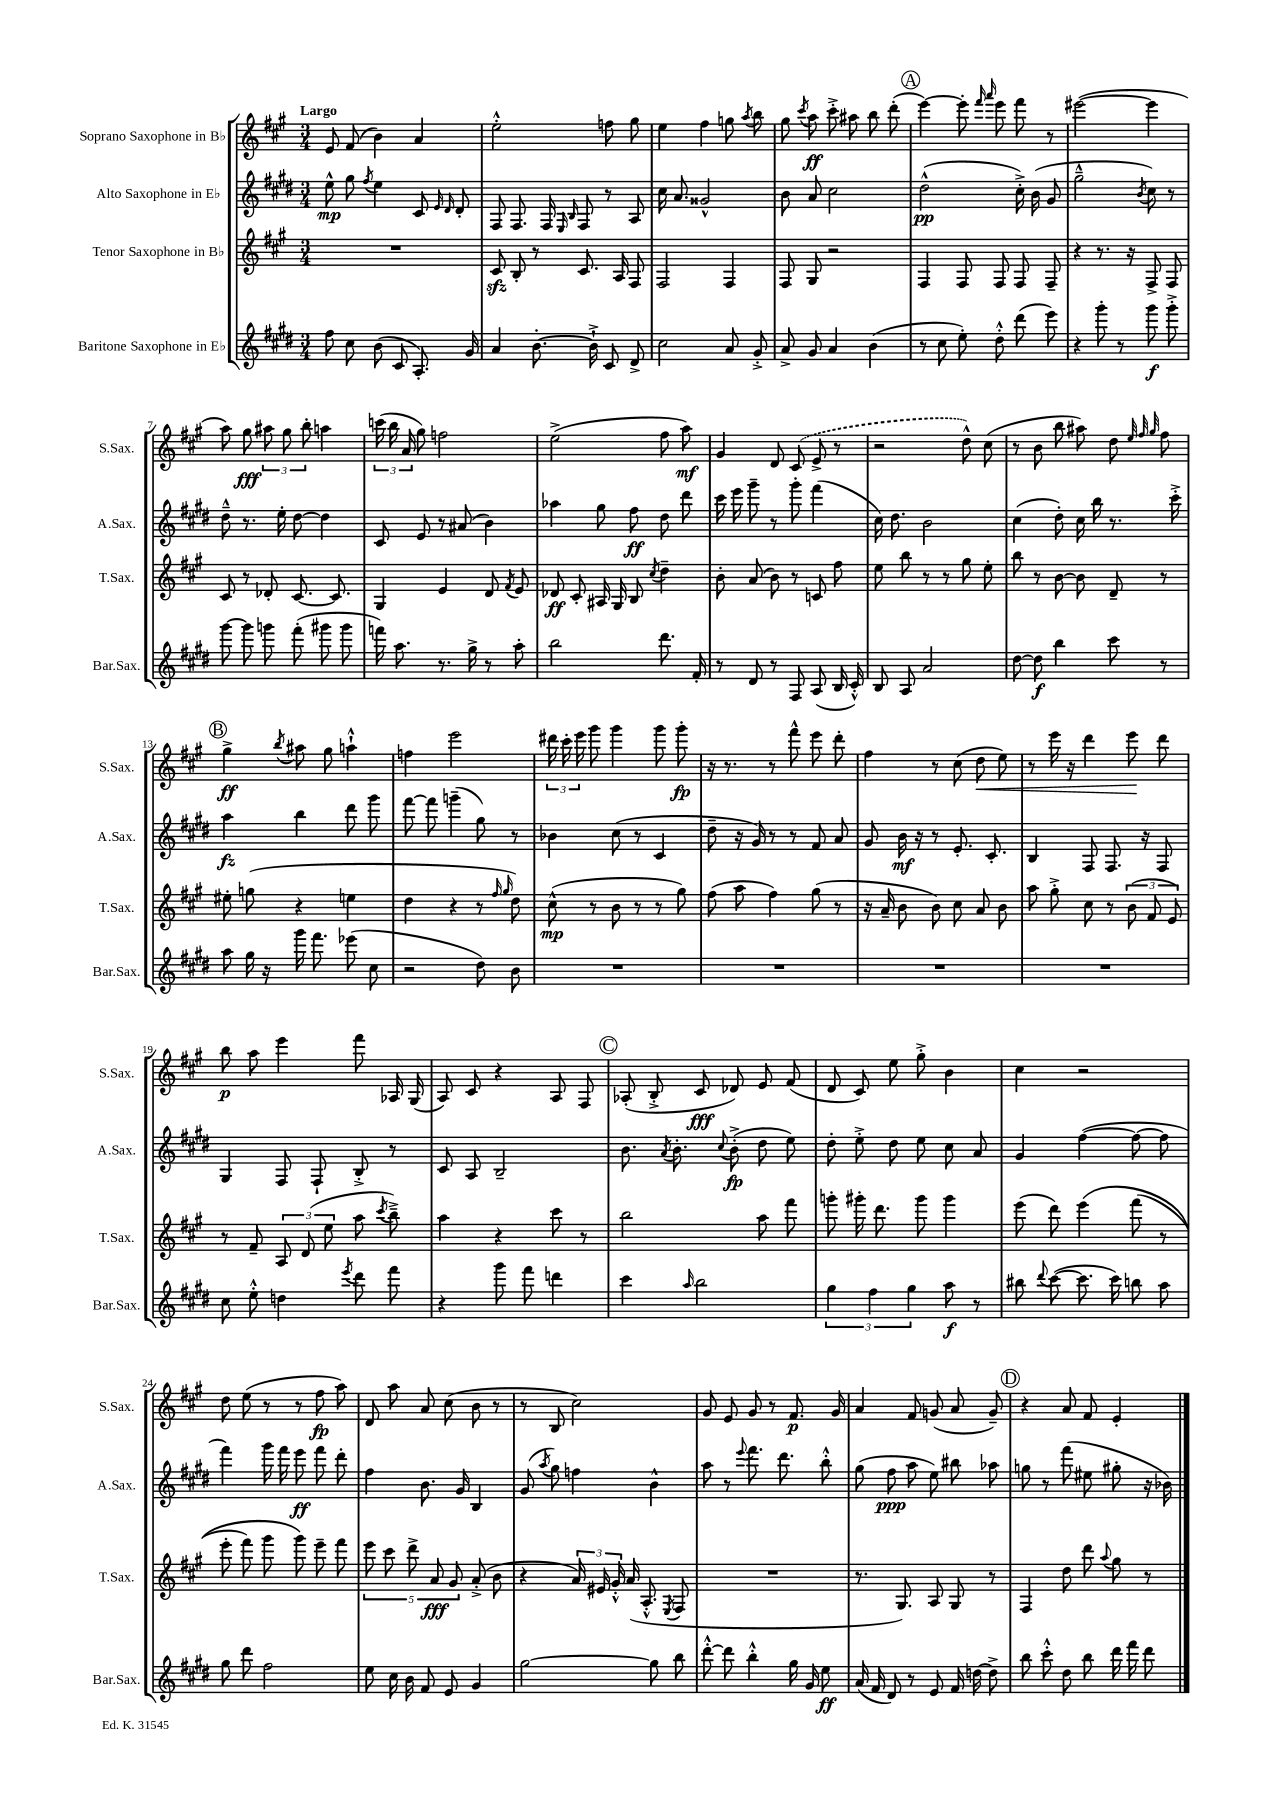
<<
\new StaffGroup <<
\new Staff = "s0" \with { instrumentName = "Soprano Saxophone in Bb" shortInstrumentName = "S.Sax." } {
    \clef treble \key a \major \numericTimeSignature \time 3/4 \tempo "Largo"
    \autoBeamOff e'8 fis'8( b'4) a'4 |
    e''2-.-^ f''8 gis''8 |
    e''4 fis''4 g''8 \acciaccatura { a''8 } b''8 |
    gis''8 \acciaccatura { cis'''8 } a''8\ff cis'''8-.-> ais''8 b''8 d'''8-.( |
    \mark \markup { \circle "A" } e'''4~) e'''8-. \grace { fis'''16 a'''16 } e'''8 fis'''8 r8 |
    eis'''2~( eis'''4 |
    a''8) gis''8\fff \tuplet 3/2 { ais''8 gis''8 b''8-. } a''4 |
    \tuplet 3/2 { c'''16( b''16 a'16 } gis''8) f''2 |
    e''2->( fis''8 a''8\mf) |
    gis'4 d'8 \once \slurDashed cis'8( e'8-> r8 |
    r2 d''8-^) cis''8( |
    r8 b'8 b''8 ais''8) d''8 \grace { e''32 fis''32 gis''32 } fis''8 |
    \mark \markup { \circle "B" } gis''4->\ff \acciaccatura { b''8 } ais''8 gis''8 a''4-!-^ |
    f''4 e'''2 |
    \tuplet 3/2 { dis'''16 cis'''16-. e'''16 } gis'''8 gis'''4 gis'''8 gis'''8-.\fp |
    r16 r8. r8 fis'''8-^ e'''8 d'''8-. |
    fis''4 r8 cis''8( d''8\< e''8) |
    r8 e'''16 r16 d'''4 e'''8\! d'''8 |
    b''8\p a''8 e'''4 fis'''8 aes16 gis16( |
    a8) cis'8 r4 a8 fis8 |
    \mark \markup { \circle "C" } aes8-.( b8-.-> cis'8\fff des'8) e'8 fis'8( |
    d'8 cis'8) e''8 gis''8-.-> b'4 |
    cis''4 r2 |
    d''8 e''8( r8 r8 fis''8\fp a''8) |
    d'8 a''8 a'8 cis''8( b'8 r8 |
    r8 b8 cis''2) |
    gis'8 e'8 gis'8 r8 fis'8.\p gis'16 |
    a'4 fis'8 g'8( a'8 g'8--) |
    \mark \markup { \circle "D" } r4 a'8 fis'8 e'4-. \bar "|." |
}
\new Staff = "s1" \with { instrumentName = "Alto Saxophone in Eb" shortInstrumentName = "A.Sax." } {
    \clef treble \key e \major \numericTimeSignature \time 3/4
    \autoBeamOff e''8-^\mp gis''8 \acciaccatura { fis''8 } e''4 cis'8 \grace { e'16 dis'16 } dis'8-. |
    fis8 fis8. fis16 \grace { e16 b16 } fis8 r8 a8 |
    cis''16 a'8. gisis'2-^ |
    b'8 a'8 cis''2 |
    \mark \markup { \circle "A" } dis''2-^\pp( cis''16-.->) b'16( gis'8 |
    gis''2---^ \acciaccatura { b'8 } cis''8) r8 |
    dis''8---^ r8. e''16-. dis''8~ dis''4 |
    cis'8 e'8 r8 ais'8( b'4) |
    aes''4 gis''8 fis''8\ff dis''8 dis'''8 |
    cis'''16 e'''16 gis'''8-- r8 gis'''8-. fis'''4( |
    cis''16) dis''8. b'2 |
    cis''4( dis''8-.) cis''16 b''16 r8. cis'''16-.-> |
    \mark \markup { \circle "B" } a''4\fz b''4 dis'''8 gis'''8 |
    fis'''8~ fis'''8 g'''4--( gis''8) r8 |
    bes'4 cis''8( r8 cis'4 |
    dis''8-- r16 gis'16) r8 r8 fis'8 a'8 |
    gis'8 b'16\mf r16 r8 e'8.-. cis'8.-. |
    b4 fis8 fis8. r16 fis8 |
    gis4 fis8 fis8-! b8-.-> r8 |
    cis'8 a8 b2-- |
    \mark \markup { \circle "C" } b'8. \acciaccatura { a'8 } b'8.-. \appoggiatura { cis''8 } b'8-.->\fp( dis''8 e''8) |
    dis''8-. e''8-.-> dis''8 e''8 cis''8 a'8 |
    gis'4 fis''4~( fis''8~ fis''8 |
    fis'''4) gis'''16 fis'''16 e'''8\ff fis'''8 dis'''8-. |
    fis''4 b'8. gis'16 b4 |
    gis'8( \acciaccatura { a''8 } gis''8) f''4 b'4-^ |
    a''8 r8 \appoggiatura { e'''8 } fis'''8. dis'''8. b''8-.-^ |
    gis''8( fis''8\ppp a''8 e''8) bis''8 aes''8 |
    \mark \markup { \circle "D" } g''8 r8 fis'''8( eis''8 gis''8-. r16 bes'16) \bar "|." |
}
\new Staff = "s2" \with { instrumentName = "Tenor Saxophone in Bb" shortInstrumentName = "T.Sax." } {
    \clef treble \key a \major \numericTimeSignature \time 3/4
    \autoBeamOff R2. |
    cis'8\sfz b8-. r8 cis'8. a16 fis8 |
    fis2 fis4 |
    fis8 gis8 r2 |
    \mark \markup { \circle "A" } fis4 fis8 fis8 fis8 fis8-- |
    r4 r8. r16 fis8-> fis8 |
    cis'8 r8 des'8-. cis'8.~ cis'8. |
    gis4 e'4 d'8 \acciaccatura { fis'8 } e'8 |
    des'8\ff cis'8-. ais16 gis16 b8 \acciaccatura { cis''8 } d''4-- |
    b'8-. a'8( b'8) r8 c'8 fis''8 |
    e''8 b''8 r8 r8 gis''8 e''8-. |
    b''8 r8 b'8~ b'8 d'8-- r8 |
    \mark \markup { \circle "B" } eis''8-. g''8( r4 e''4 |
    d''4 r4 r8 \grace { fis''16 gis''16 } d''8) |
    cis''8-^\mp( r8 b'8 r8 r8 gis''8) |
    fis''8( a''8 fis''4) gis''8( r8 |
    r16 a'16-- b'8 b'8) cis''8 a'8 b'8 |
    a''8 gis''8-.-> cis''8 r8 \tuplet 3/2 { b'8( fis'8 e'8) } |
    r8 fis'8-- \tuplet 3/2 { a8 d'8( e''8 } a''8 \acciaccatura { cis'''8 } b''8--->) |
    a''4 r4 cis'''8 r8 |
    \mark \markup { \circle "C" } b''2 a''8 fis'''8 |
    g'''8-. gis'''16-. d'''8. gis'''8 gis'''4 |
    e'''8( d'''8) e'''4\( fis'''8( r8 |
    e'''8-. fis'''8) gis'''8 gis'''8\) e'''8-- fis'''8 |
    \tuplet 5/4 { e'''8 cis'''8 d'''8-> a'8\fff gis'8 } a'8-.->( b'8 |
    r4 \tuplet 3/2 { a'16) eis'16 gis'16-.-^ } a'16( a8.-.-^ \acciaccatura { e8 } fis8 |
    R2. |
    r8. gis8.) a8 gis8 r8 |
    \mark \markup { \circle "D" } fis4 d''8 d'''8 \appoggiatura { a''8 } gis''8 r8 \bar "|." |
}
\new Staff = "s3" \with { instrumentName = "Baritone Saxophone in Eb" shortInstrumentName = "Bar.Sax." } {
    \clef treble \key e \major \numericTimeSignature \time 3/4
    \autoBeamOff fis''8 cis''8 b'8( cis'8 a8.-.) gis'16 |
    a'4 b'8.~-. b'16-!-> cis'8 dis'8-> |
    cis''2 a'8 gis'8-.-> |
    a'8-> gis'8 a'4 b'4( |
    \mark \markup { \circle "A" } r8 cis''8 e''8-.) dis''8-.-^ dis'''8( e'''8) |
    r4 gis'''8-. r8 gis'''8\f gis'''8-.-> |
    gis'''8~ gis'''8 g'''8 fis'''8-.( gis'''8 gis'''8 |
    f'''16) a''8. r8. gis''16-> r8 a''8-. |
    b''2 dis'''8. fis'16-. |
    r8 dis'8 r8 fis8 a8( b16 cis'16-.-^) |
    b8 a8 a'2 |
    dis''8~ dis''8\f b''4 cis'''8 r8 |
    \mark \markup { \circle "B" } a''8 gis''16 r16 gis'''16 fis'''8. ees'''8( cis''8 |
    r2 dis''8) b'8 |
    R2. |
    R2. |
    R2. |
    R2. |
    cis''8 e''8-.-^ d''4 \acciaccatura { e'''8 } dis'''8 fis'''8 |
    r4 gis'''8 fis'''8 d'''4 |
    \mark \markup { \circle "C" } cis'''4 \grace { a''16 } b''2 |
    \tuplet 3/2 { gis''4 fis''4 gis''4 } a''8\f r8 |
    bis''8 \appoggiatura { dis'''8 } cis'''8~( cis'''8. cis'''16) b''8 a''8 |
    gis''8 dis'''8 fis''2 |
    e''8 cis''16 b'16 fis'8 e'8 gis'4 |
    gis''2~ gis''8 b''8 |
    dis'''8~-.-^ dis'''8 b''4-.-^ gis''16 gis'16 e''8\ff |
    a'16( fis'16 dis'8) r8 e'8 fis'16 d''16~ d''8-> |
    \mark \markup { \circle "D" } b''8 cis'''8-.-^ dis''8 b''8 dis'''16 fis'''16 dis'''8 \bar "|." |
}
>>
>>
